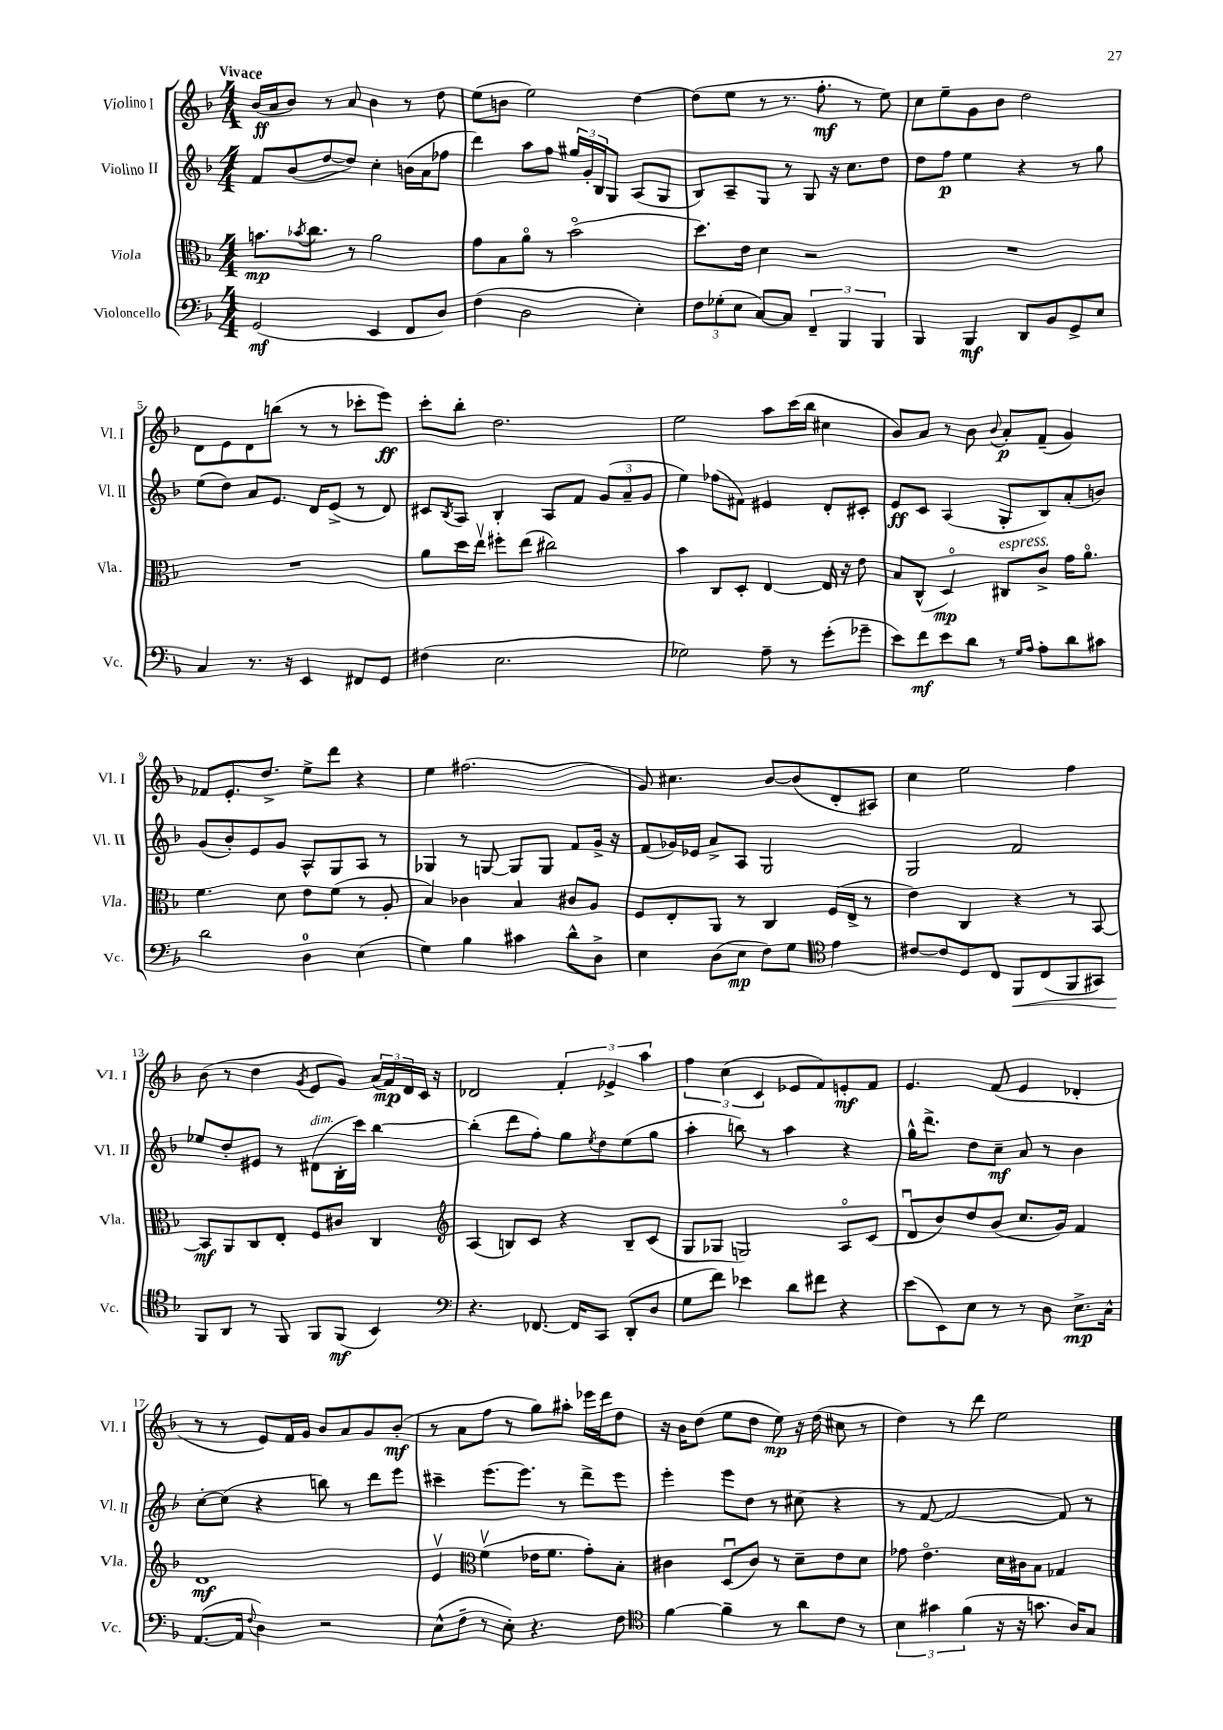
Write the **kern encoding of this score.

**kern	**kern	**kern	**kern
*staff4	*staff3	*staff2	*staff1
*clefF4	*clefC3	*clefG2	*clefG2
*k[b-]	*k[b-]	*k[b-]	*k[b-]
*M4/4	*M4/4	*M4/4	*M4/4
(2GG	8.b	8f	(16b-
.	.	.	16a
.	.	(8b-	8b-)
.	8qb-	.	.
.	8.cc	.	.
.	.	[8dd	8r
.	8r	8dd])	8a
4EE	2a	4cc'	4b-
8FF	.	(16b	8r
.	.	16a	.
8D)	.	8ff-	8dd
=	=	=	=
(4F	8g	4ddd)	(8ee
.	8B-	.	8b
2D	8ao	8aa	2ee)
.	8r	8ff	.
.	(2b-o	24gg#	.
.	.	24g'	.
.	.	24B-	.
.	.	8G	.
4E')	.	(8A	[4dd
.	.	8G	.
=	=	=	=
12F	8.dd)	8B-)	(8dd]
(12G-'	.	.	.
.	.	8A~	8ee
12E	.	.	.
.	16e	.	.
[8C)	4d	8G	8r
8C]	.	8r	8.r
6FF~	2r	8G	.
.	.	.	8.ff'
.	.	16r	.
6BBB-	.	.	.
.	.	8.cc	.
.	.	.	8r
6BBB-	.	.	.
.	.	8dd	8ee)
=	=	=	=
4BBB-	1r	8dd	8cc
.	.	8ff	8ee~
4BBB-	.	4ee	8g
.	.	.	8b-
8DD	.	4r	2dd
8BB-	.	.	.
8GG^	.	8r	.
8E	.	8gg	.
=	=	=	=
4C	1r	(8ee	8d
.	.	8dd)	8e
8.r	.	8a	8d
.	.	8.e	(8bb
16r	.	.	.
4EE	.	.	8r
.	.	16d	.
.	.	(8e^	8r
8FF#	.	8r	8ccc-'
8GG	.	8d)	8eee)
=	=	=	=
(4F#	8a	8c#	8ccc'
.	.	8qB-	.
.	16dd	8A	8bb-'
.	16eev	.	.
2.E	8ff#'	4B-'	2.dd
.	(8ee	.	.
.	2cc#)	8A	.
.	.	8f	.
.	.	(12g	.
.	.	12a~	.
.	.	12g	.
=	=	=	=
2G-)	4b-	4ee)	2ee
.	8C	(8ff-	.
.	8D'	8f#)	.
8A~	[4E	4e#	8aa
8r	.	.	(16ccc
.	.	.	16bb-
(8g'	16E]	8d'	4cc#
.	16r	.	.
8g-~	8e	8c#'	.
=	=	=	=
8e)	8B-	8e	8b-)
8f	(8C^^	8c	8a
8e	4Do)	(4A	8r
8d	.	.	8b-
.	.	.	8qqb-
8r	8C#	8G'	8a'
16qqG	.	.	.
16qqA	.	.	.
8A'	8c^	8B-)	(8f~
8d	16g	(8a'	4g)
.	8.ao	.	.
8c#	.	8b)	.
=	=	=	=
2d	4.f	(8g	8f-
.	.	8b-')	8.e'
.	.	8e	.
.	.	.	8.dd^
.	8d	8g	.
4D	8e	8A^^	8ee^
.	(8f	8G	8ddd
(4E	8r	8A	4r
.	8A'	8r	.
=	=	=	=
4G)	4B-)	4G-	4ee
4B-	4c-	8r	(2.ff#
.	.	[8G	.
4c#	4B-	8G]	.
.	.	8G	.
8d^^	8c#	8f	.
8D^	8A	16g^	.
.	.	16r	.
=	=	=	=
4E	8F	(8f	8g)
.	8E'	16g-)	4.cc#
.	.	16e-	.
(8D	8AA	8a^	.
8E	8r	8A	.
8F)	4C	2G	[8b-
8G	.	.	(8b-]
*clefC4	*	*	*
4e	(16F	.	8d'
.	16E^	.	.
.	8r	.	8A#)
=	=	=	=
[8c#	4e)	2G	4cc
8c#]	.	.	.
8D	4C	.	2ee
8C	.	.	.
8FF	4r	2f	.
(8C	.	.	.
8FF	8r	.	4ff
8GG#)	[8BB-	.	.
=	=	=	=
8FF	8BB-]	8ee-	(8b-
8AA	8AA	8dd'	8r
8r	8C	8e#	4dd
8FF	8E'	8r	.
.	.	.	8qg
8FF	8F	(8d#	8e
(8FF	8c#	16B-'	8g)
.	.	16ccc)	.
4BB-)	4C	[4bb-	(24a
.	.	.	24f)
.	.	.	24d
.	.	.	16c
.	.	.	16r
=	=	=	=
*clefF4	*clefG2	*	*
4.r	(4A	(4bb-']	2d-
.	8B)	8ddd	.
[8.FF-	8c	8ff')	.
.	4r	8gg	6f'
16FF-]	.	.	.
.	.	8qee	.
8CC	.	8dd	.
.	.	.	6e-^
(8DD'	8B~	(8ee	.
.	.	.	6aa
8D	(8c	8gg	.
=	=	=	=
8G	8G	4aa'	6ff
8f)	8G-	.	.
.	.	.	(6cc
4e-	2G)	8bb)	.
.	.	.	6c
.	.	8r	.
8d	.	4aa	8e-
8f#	.	.	8f)
4r	8Ao	4r	8e'
.	(8c	.	8f
=	=	=	=
(8e	8du	16gg^^	4.e
.	.	8.ddd^	.
8EE)	8b-)	.	.
8E	8dd	8dd	.
8r	(8b-	8cc~	(8f
8r	8.cc	8a	4e
8D	.	8r	.
.	16g)	.	.
8.E^	4f	4b-	4d-'
16C^^	.	.	.
=	=	=	=
([8.AA	1d	[8cc'	8r
.	.	(8cc]	8r
16AA]	.	.	.
8qqF	.	.	.
4D)	.	4r	8e)
.	.	.	16f
.	.	.	16g
2r	.	8bb)	8b-
.	.	8r	8a
.	.	8ddd	8g
.	.	8eee	(8b-'
=	=	=	=
(8E^^	4ev	4ccc#~	8r
8F~	.	.	8a
*	*clefC3	*	*
8r	(4fv	(8.eee	8ff
8E')	.	.	8r
.	.	8.eee)	.
4.r	16e-	.	8gg)
.	8.f	.	.
.	.	8r	8aa#'
.	8g')	8ddd^	16eee-
.	.	.	16ddd
8F	8B-'	8eee	8dd
=	=	=	=
*clefC4	*	*	*
[4f	4c#	4eee'	16r
.	.	.	16b-
.	.	.	(8dd
4f~]	(8Du	8eee	8ee
.	8c#)	8dd	8dd
8r	8r	8r	8ee)
8a	8d~	(8cc#	16r
.	.	.	(16dd
8c	8e	4r	8cc#
8r	8d	.	8r
=	=	=	=
6B-	8g-	8r	4dd)
.	4.eo	[8f	.
6g#	.	.	.
.	.	2f_	8r
(6f	.	.	.
.	.	.	8ddd
16r	16d	.	2ee
16r	16c#	.	.
8.g	8B-	.	.
.	4G-	8f])	.
16A)	.	.	.
8G	.	8r	.
==	==	==	==
*-	*-	*-	*-
